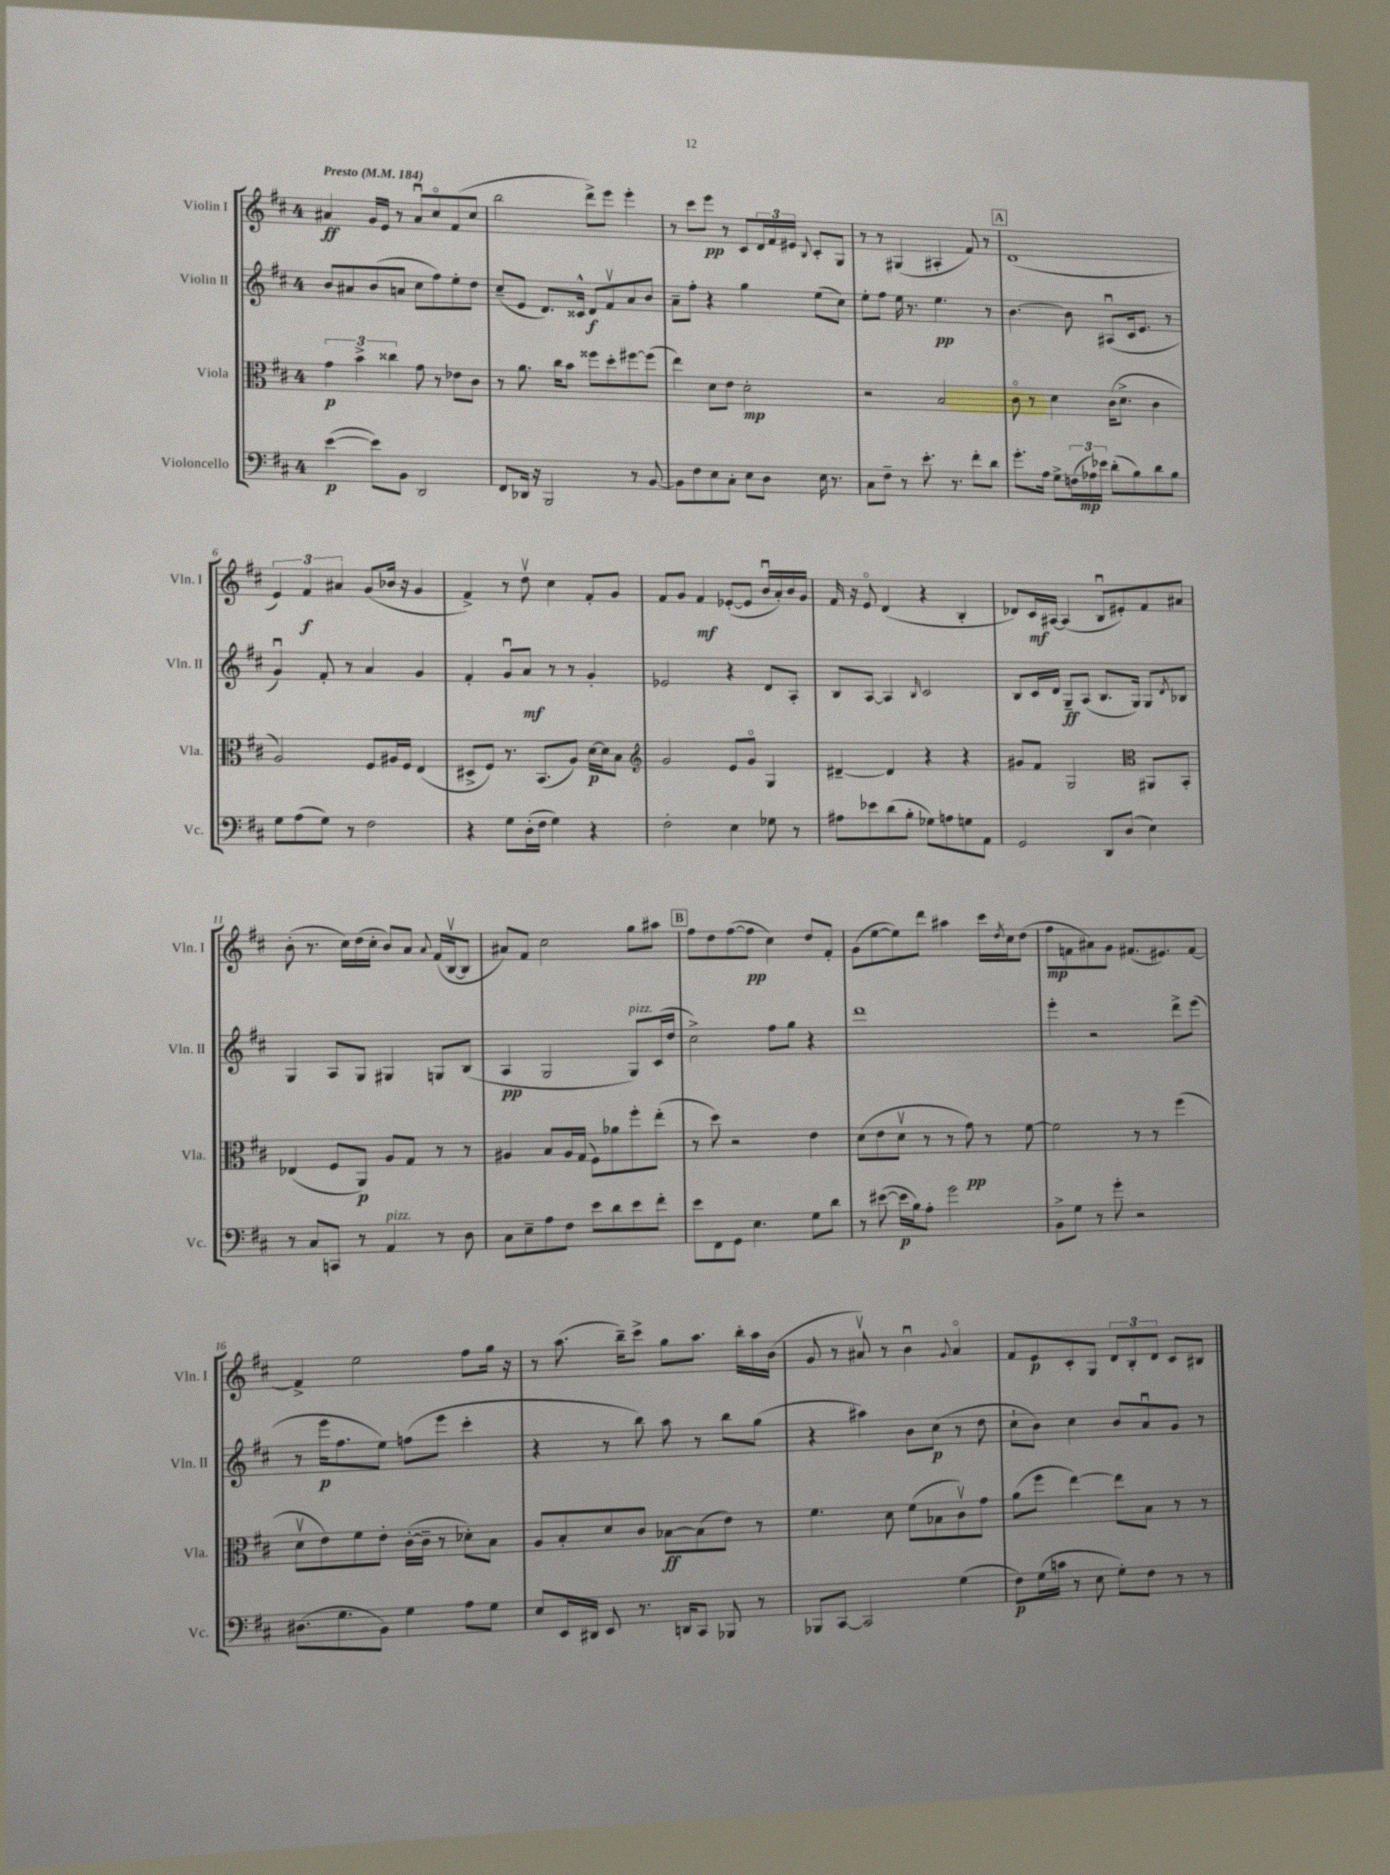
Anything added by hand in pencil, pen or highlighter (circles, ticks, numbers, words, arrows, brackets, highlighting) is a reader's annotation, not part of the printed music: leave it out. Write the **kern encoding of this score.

**kern	**dynam	**kern	**dynam	**kern	**dynam	**kern	**dynam
*part4	*part4	*part3	*part3	*part2	*part2	*part1	*part1
*staff4	*staff4	*staff3	*staff3	*staff2	*staff2	*staff1	*staff1
*I"Violoncello	*	*I"Viola	*	*I"Violin II	*	*I"Violin I	*
*I'Vc.	*	*I'Vla.	*	*I'Vln. II	*	*I'Vln. I	*
*clefF4	*	*clefC3	*	*clefG2	*	*clefG2	*
*k[f#c#]	*	*k[f#c#]	*	*k[f#c#]	*	*k[f#c#]	*
*M4/4	*	*M4/4	*	*M4/4	*	*M4/4	*
*MM184	*	*MM184	*	*MM184	*	*MM184	*
=1	=1	=1	=1	=1	=1	=1	=1
!	!	!	!	!	!	!LO:TX:a:B:t=Presto	!
([4e\	p	6g\	p	8b/L	.	4a#X/	ff
.	.	.	.	8a#X/	.	.	.
.	.	6b^\	.	.	.	.	.
8e\L])	.	.	.	(8b/	.	16g/LL	.
.	.	.	.	.	.	16e/JJ	.
.	.	6cc##X\	.	.	.	.	.
8BB\J	.	.	.	8an/J	.	8r	.
2DD/	.	8g\	.	8cc#\L	.	8a#u/L	.
.	.	8r	.	8ff#\)	.	8cc#/	.
.	.	8e-X\L	.	8ee'\	.	(8f#/	.
.	.	8c#\J	.	8dd\J	.	8cc#/J	.
=2	=2	=2	=2	=2	=2	=2	=2
8FF#/L	.	8r	.	(8cc#~/L	.	2bb\	.
16DD-X/Jk	.	8.a\	.	8e/J	.	.	.
16r	.	.	.	.	.	.	.
2BBB/	.	.	.	8.d/L)	.	.	.
.	.	16cc#\KL	.	.	.	.	.
.	.	8b\J	.	.	.	.	.
.	.	.	.	16c##X^^/Jk	.	.	.
.	.	8ff##X\L	.	8d/L	f	8ddd^\L)	.
.	.	8dd'\	.	8f#v/	.	8eee\J	.
8r	.	[8ff#X\	.	8a/	.	4eee'\	.
[8BB/	.	(8ff#\J]	.	8b/J	.	.	.
=3	=3	=3	=3	=3	=3	=3	=3
8BB\L]	.	4ee\)	.	8a~\L	.	8r	.
8F#\	.	.	.	8ff#'\J	.	8ccc#\L	.
8E\	.	8d\L	.	4r	.	8eee\J	pp
8C#'\J	.	8e\J	.	.	.	8r	.
8E\L	.	2d'\	mp	4gg\	.	8c#/L	.
8D\J	.	.	.	.	.	24d/L	.
.	.	.	.	.	.	24f#/	.
.	.	.	.	.	.	24e#X/JJ	.
.	.	.	.	.	.	8qqB/	.
16E\	.	.	.	(8ee\L	.	8c#'/L	.
8.r	.	.	.	.	.	.	.
.	.	.	.	8cc#\J)	.	8G/J	.
=4	=4	=4	=4	=4	=4	=4	=4
8C#\L	.	2r	.	8ee'\L	.	8r	.
8F#~\J	.	.	.	8ff#\J	.	8r	.
8r	.	.	.	16ee\	.	(4G#X/	.
.	.	.	.	8.r	.	.	.
8.e'\	.	.	.	.	.	.	.
.	.	2B/	.	4.ee\	pp	4A#X'/	.
8.r	.	.	.	.	.	.	.
8f#'\L	.	.	.	.	.	8f#/)	.
8d\J	.	.	.	8r	.	8r	.
!!LO:REH:place=s1:t=A
=5	=5	=5	=5	=5	=5	=5	=5
8.g'\L	.	8c#\	.	[4.b\	.	(1d	.
.	.	8r	.	.	.	.	.
16A\Jk	.	.	.	.	.	.	.
8G^\L	.	4d\	.	.	.	.	.
(24Fn\L	.	.	.	8b\]	.	.	.
24A-X\)	mp	.	.	.	.	.	.
24e-X\JJ	.	.	.	.	.	.	.
(8d'\L	.	(16c#\KL	.	(8A#Xu/L	.	.	.
.	.	8.d^\J	.	.	.	.	.
8B\)	.	.	.	16c#/k	.	.	.
.	.	.	.	8.e/J	.	.	.
8d\	.	4c#\	.	.	.	.	.
8B\J	.	.	.	8r	.	.	.
!!LO:LB:g=z
=6	=6	=6	=6	=6	=6	=6	=6
8G\L	.	2A/)	.	4gu/)	.	6e/)	.
(8A\	.	.	.	.	.	.	.
.	.	.	.	.	.	6f#/	f
8G\J)	.	.	.	8f#'/	.	.	.
.	.	.	.	.	.	6a#X/	.
8r	.	.	.	8r	.	.	.
2F#\	.	8F#/L	.	4a/	.	(8g/L	.
.	.	16A#X/L	.	.	.	16b-X/Jk	.
.	.	16F#/JJ	.	.	.	16r	.
.	.	(4E/	.	4g/	.	4g/	.
=7	=7	=7	=7	=7	=7	=7	=7
4r	.	8D#X^/L	.	4f#'/	.	4f#^/)	.
.	.	8F#/J)	.	.	.	.	.
8G\L	.	8.r	.	8gu/L	.	8r	.
(16D'\L	.	.	.	8a/J	mf	8ddv\	.
16F#\JJ	.	(8.BB/L	.	.	.	.	.
4G\)	.	.	.	8r	.	4cc#\	.
.	.	8A/J)	.	8r	.	.	.
4r	.	[16d\LL	p	4g'/	.	8f#'/L	.
.	.	16d\J]	.	.	.	.	.
.	.	8B\J	.	.	.	8g/J	.
=8	=8	=8	=8	=8	=8	=8	=8
*	*	*clefG2	*	*	*	*	*
2F#'\	.	2g/	.	2e-X/	.	8f#/L	.
.	.	.	.	.	.	8g/J	.
.	.	.	.	.	.	4f#/	mf
4E\	.	8e/L	.	4r	.	([8e-X'/L	.
.	.	8g/J	.	.	.	8e-/J]	.
8G-X\	.	4G/	.	8d/L	.	16bu/LL	.
.	.	.	.	.	.	16a'/)	.
8r	.	.	.	8A'/J	.	16b/	.
.	.	.	.	.	.	16g/JJ	.
=9	=9	=9	=9	=9	=9	=9	=9
8A#X\L	.	[4d#X~/	.	8B/L	.	16f#/	.
.	.	.	.	.	.	16r	.
8e-X\	.	.	.	[8A/J	.	8e/	.
(8d\	.	4d#/]	.	4A/]	.	(4d/	.
8B'\J	.	.	.	.	.	.	.
.	.	.	.	16qqB/	.	.	.
8G-X\L)	.	4r	.	2c#/	.	4r	.
8An\	.	.	.	.	.	.	.
8Gn\	.	4r	.	.	.	4B'/	.
8AA\J	.	.	.	.	.	.	.
=10	=10	=10	=10	=10	=10	=10	=10
2GG/	.	8g#X/L	.	8B/L	.	8d-X/L)	.
.	.	8f#/J	.	16c#/L	.	16c#/L	mf
.	.	.	.	16d/JJ	.	[16A#X/JJ	.
.	.	2G/	.	8G~/L	ff	(4A#/]	.
.	.	.	.	(8A/J	.	.	.
8DD/L	.	.	.	8.B/L	.	8Bu/L	.
(8D/J	.	.	.	.	.	8e#X'/)	.
.	.	.	.	16G/Jk)	.	.	.
*	*	*clefC3	*	*	*	*	*
4E\)	.	8AA#X/L	.	8G/L	.	8f#/	.
.	.	.	.	8qd/	.	.	.
.	.	8BB'/J	.	8B-X/J	.	8a#X/J	.
!!LO:LB:g=z
=11	=11	=11	=11	=11	=11	=11	=11
8r	.	(4E-X/	.	4G/	.	(8b'\	.
8C#/L	.	.	.	.	.	8.r	.
8CCn/J	.	8F#/L	.	8A/L	.	.	.
.	.	.	.	.	.	16cc#\LL)	.
8r	.	8AA/J)	p	8G/J	.	(16dd\	.
.	.	.	.	.	.	16cc#'\JJ	.
!LO:TX:a:i:t=pizz.	!	!	!	!	!	!	!
4AA/	.	8A/L	.	4G#X/	.	8b/L)	.
.	.	8G/J	.	.	.	8a/J	.
.	.	.	.	.	.	8qqa/	.
8r	.	8r	.	8Gn/L	.	(16f#/LL	.
.	.	.	.	.	.	[16Bv/J	.
8D\	.	8r	.	(8B/J	.	8B/J]	.
=12	=12	=12	=12	=12	=12	=12	=12
8C#\L	.	4A#X/	.	4A/	pp	8a#X/L)	.
8E~\	.	.	.	.	.	8f#/J	.
8A\	.	8B/L	.	2G/	.	2cc#\	.
8F#\J	.	16A#/L	.	.	.	.	.
.	.	(16G/JJ	.	.	.	.	.
8e\L	.	8F#\L)	.	.	.	.	.
8d\	.	8a-X\	.	.	.	.	.
!	!	!	!	!LO:TX:a:i:t=pizz.	!	!	!
8e\	.	8ff#'\	.	8G/L)	.	8gg\L	.
8f#'\J	.	(8ee'\J	.	(16c#/L	.	8aa#X\J	.
.	.	.	.	16dd/JJ	.	.	.
!!LO:REH:place=s1:t=B
=13	=13	=13	=13	=13	=13	=13	=13
8e\L	.	8r	.	2cc#^\)	.	8ff#\L	.
8FF#\	.	8dd\)	.	.	.	8dd\	.
8GG\J	.	2r	.	.	.	([8ff#\	.
4.E\	.	.	.	.	.	8ff#\J]	pp
.	.	.	.	8ff#\L	.	4cc#\)	.
.	.	.	.	8gg\J	.	.	.
8G\L	.	4e\	.	4r	.	8dd/L	.
8d\J	.	.	.	.	.	8f#'/J	.
=14	=14	=14	=14	=14	=14	=14	=14
8r	.	(8d\L	.	1ddd	.	(8g\L	.
([8e#X\	.	8e\	.	.	.	[8ee\	.
16e#\LL]	p	8dv\J	.	.	.	8ee\])	.
16B\J)	.	.	.	.	.	.	.
8A'\J	.	8r	.	.	.	8ddd\J	.
2g\	.	8r	.	.	.	4aa#X\	.
.	.	8g\)	pp	.	.	.	.
.	.	8r	.	.	.	16ccc#\LL	.
.	.	.	.	.	.	8qdd/	.
.	.	.	.	.	.	16cc#\J	.
.	.	[8f#\	.	.	.	(8dd\J	.
=15	=15	=15	=15	=15	=15	=15	=15
8BB^\L	.	2f#\]	.	4eee'\	.	8ff#\L	mp
8G\J	.	.	.	.	.	8fn\	.
8r	.	.	.	2r	.	8a#X\)	.
8g'\	.	.	.	.	.	8g\J	.
2r	.	8r	.	.	.	(8.f#X/L	.
.	.	8r	.	.	.	.	.
.	.	.	.	.	.	8.e#X/)	.
.	.	(4ff#\	.	8ddd^\L	.	.	.
.	.	.	.	(8eee\J	.	[8f#/J	.
!!LO:LB:g=z
=16	=16	=16	=16	=16	=16	=16	=16
(8.D#X\L	.	8dv\L	.	8r	.	4f#^/]	.
.	.	8e\)	.	16eee\KL	p	.	.
8.G\	.	.	.	8.ff#\	.	.	.
.	.	8f#\	.	.	.	2ee\	.
8BB\J)	.	8e'\J	.	8ee\J)	.	.	.
4G\	.	([16c#'\LL	.	(8ffn\L	.	.	.
.	.	16c#~\JJ]	.	.	.	.	.
.	.	8r	.	8eee\J	.	.	.
8A\L	.	8d-X'\L)	.	4ccc#'\	.	8ff#\L	.
8G\J	.	8B\J	.	.	.	16gg\Jk	.
.	.	.	.	.	.	16r	.
=17	=17	=17	=17	=17	=17	=17	=17
8E/L	.	8A/L	.	4r	.	8r	.
16EE/L	.	8B'/	.	.	.	(8.aa\	.
16DD#X/JJ	.	.	.	.	.	.	.
8EE/	.	8d/	.	8r	.	.	.
.	.	.	.	.	.	16bb~\KL)	.
8.r	.	8c#/J	.	8bb\)	.	8ccc#^\J	.
.	.	[8B-X\L	ff	8aa\	.	8gg\L	.
16DDn/KL	.	.	.	.	.	.	.
8CC#/J	.	(8B-\]	.	8r	.	8.aa\J	.
8BBB-X/	.	8e\J)	.	8bb\L	.	.	.
.	.	.	.	.	.	16bb'\LL	.
8r	.	8r	.	(8gg\J	.	16aa\	.
.	.	.	.	.	.	(16b\JJ	.
=18	=18	=18	=18	=18	=18	=18	=18
8BBB-X/L	.	4.f#\	.	4r	.	8g/	.
[8CC#/J	.	.	.	.	.	8r	.
2CC#/]	.	.	.	4aa#X\)	.	8a#Xv/)	.
.	.	8d\	.	.	.	8r	.
.	.	(8f#\L	.	8b\L	.	4bu\	.
.	.	8B-X\	.	(8cc#\J	p	.	.
.	.	.	.	.	.	8qqg/	.
(4G\	.	8c#v\)	.	8r	.	4a#/	.
.	.	8g\J	.	8dd\	.	.	.
=19	=19	=19	=19	=19	=19	=19	=19
8F#\L)	p	(8a\L	.	8cc#`\L	.	8f#/L	.
(16G\L	.	8ff#\J	.	8b\J)	.	8e/	p
16cn\JJ	.	.	.	.	.	.	.
8r	.	[4ee\)	.	4cc#\	.	8c#'/	.
8E\	.	.	.	.	.	8G/J	.
8G'\L)	.	8ee\L]	.	8b/L	.	12d/L	.
.	.	.	.	.	.	12B'/	.
8F#\J	.	8B\J	.	8au/	.	.	.
.	.	.	.	.	.	12d/J	.
8r	.	8r	.	8g/J	.	8c#/L	.
8r	.	8r	.	8r	.	8B#X/J	.
==	==	==	==	==	==	==	==
*-	*-	*-	*-	*-	*-	*-	*-
